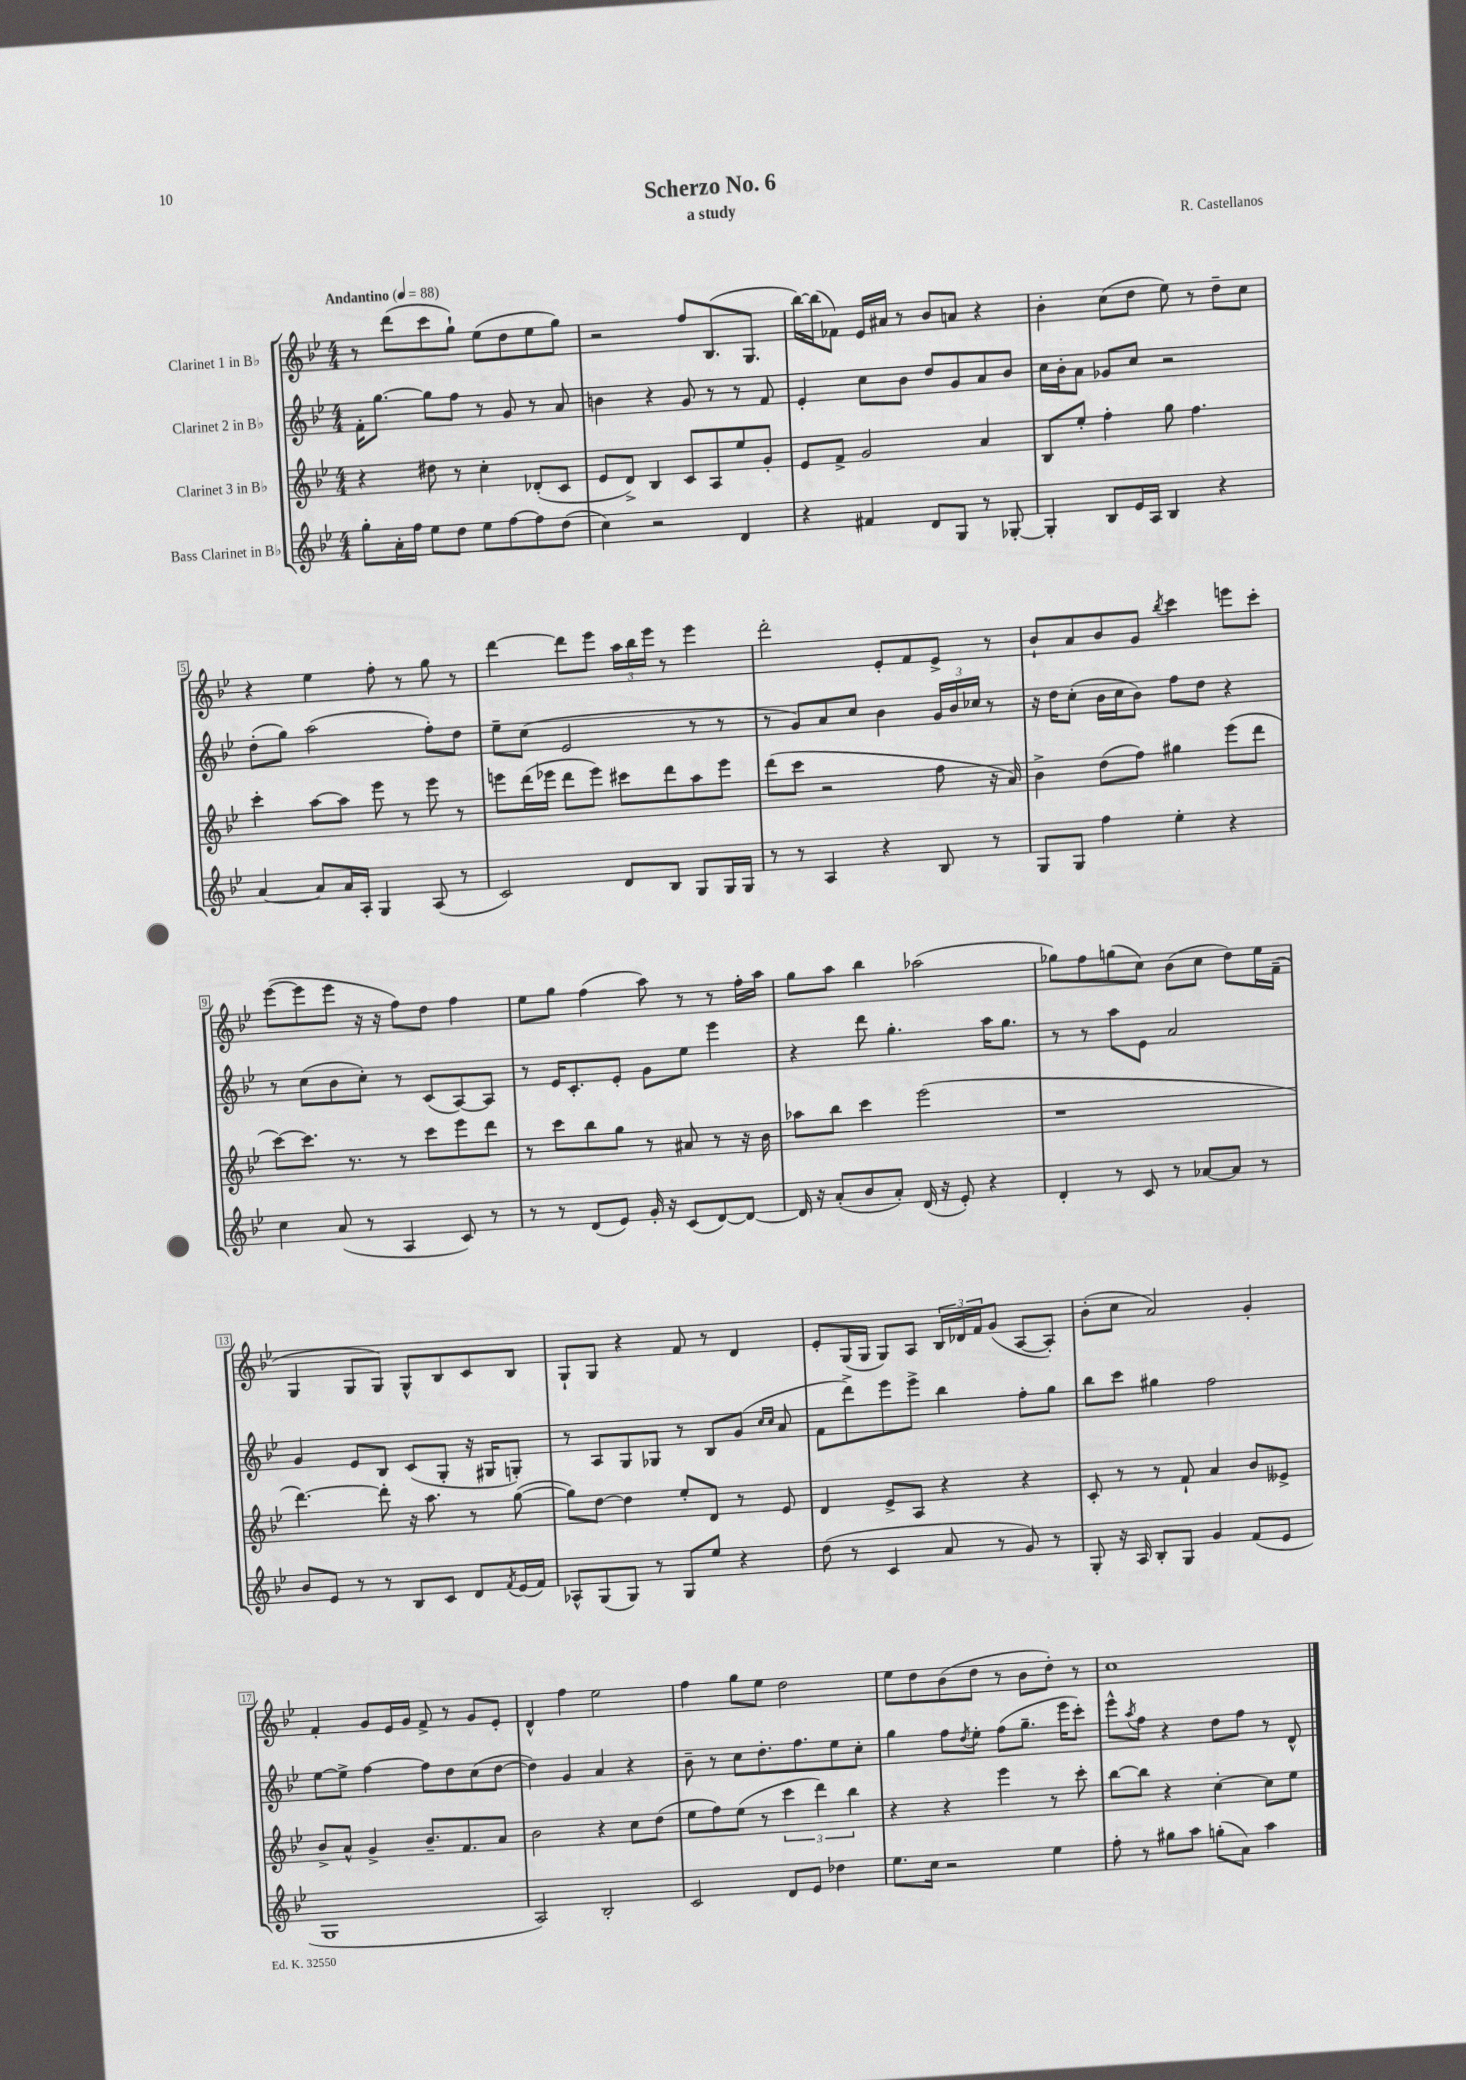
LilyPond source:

\header { title = "Scherzo No. 6" composer = "R. Castellanos" subtitle = "a study" }
<<
\new StaffGroup <<
\new Staff = "s0" \with { instrumentName = "Clarinet 1 in Bb" } {
    \clef treble \key bes \major \numericTimeSignature \time 4/4 \tempo "Andantino" 4 = 88
    r8 d'''8( c'''8 g''8-!) ees''8( d''8 ees''8 g''8) |
    r2 f''8 bes8.( g8. |
    bes''16~) bes''16( fes'8) ees'16 ais'16 r8 bes'8 a'8 r4 |
    bes'4-. c''8( d''8 ees''8) r8 d''8-- c''8 |
    r4 ees''4 f''8-. r8 g''8 r8 |
    d'''4~ d'''8 ees'''8 \tuplet 3/2 { a''16 bes''16 ees'''16 } r8 ees'''4 |
    d'''2-. ees'8-. f'8 ees'8-> r8 |
    bes'8-! a'8 bes'8 g'8 \acciaccatura { bes''8 } c'''4 e'''8 c'''8-. |
    ees'''8~( ees'''8 ees'''8 r16 r16 f''8) d''8 f''4 |
    ees''8 g''8 f''4( a''8) r8 r8 f''16-. a''16 |
    g''8 a''8 bes''4 aes''2( |
    ges''8) f''8 g''8( c''8) bes'8( c''8 d''8) ees''16 f'16--( |
    g4 g8 g8) g8-^ bes8 c'8 bes8 |
    g8-! g8 r4 f'8 r8 d'4 |
    ees'8-. g16( g16 g8) a8 \tuplet 3/2 { bes16 des'16 f'16 } g'8( a8~ a8-.) |
    bes'8-.( c''8 a'2) g'4-. |
    f'4-. g'8 ees'16 g'16 f'8-> r8 g'8 ees'8-. |
    d'4-^ f''4 ees''2 |
    f''4 g''8 ees''8 d''2 |
    ees''8 d''8 bes'8( d''8 r8 bes'8 d''8-.) r8 |
    c''1 \bar "|." |
}
\new Staff = "s1" \with { instrumentName = "Clarinet 2 in Bb" } {
    \clef treble \key bes \major \numericTimeSignature \time 4/4
    f'16-. g''8.~ g''8 f''8 r8 g'8 r8 a'8 |
    b'4 r4 g'8 r8 r8 f'8 |
    ees'4-. c''8 bes'8 d''8 g'8 a'8 bes'8 |
    c''16 bes'16-. a'8 ges'8 c''8 r2 |
    d''8-.( g''8) a''2( f''8-.) d''8 |
    ees''8-- c''8( ees'2 r8 r8 |
    r8 g'8) a'8 c''8 bes'4 \tuplet 3/2 { g'16 bes'16 ces''16 } r8 |
    r16 d''16 c''8-.( bes'16 c''16 bes'8) f''8 d''8 r4 |
    r8 c''8( bes'8 c''8-.) r8 c'8( a8~) a8 |
    r8 ees'16 c'8.-. ees'8-. g'8 ees''8 ees'''4 |
    r4 d'''8 g''4.-. a''16 g''8. |
    r8 r8 a''8 ees'8 a'2 |
    g'4 ees'8 bes8 c'8( g8-. r16 gis16 g8-.) |
    r8 a8 g8 ges8 r8 bes8 g'8( \grace { c''16 c''16 } a'8 |
    f'8 d'''8->) ees'''8 ees'''8-> bes''4 f''8-. g''8 |
    bes''8 c'''8 gis''4 f''2 |
    ees''8~ ees''8-> f''4~ f''8 d''8 c''8( d''8~ |
    d''4) g'4 a'4 r4 |
    bes'8-- r8 c''8 d''8.-. f''8. ees''8 c''8-. |
    g''4 f''8 \acciaccatura { d''8 } ees''8-. f''8( g''8.-- ees'''16 c'''8-.) |
    ees'''8-^ \acciaccatura { a''8 } f''8 r4 d''8 f''8 r8 d'8-^ \bar "|." |
}
\new Staff = "s2" \with { instrumentName = "Clarinet 3 in Bb" } {
    \clef treble \key bes \major \numericTimeSignature \time 4/4
    r4 dis''8 r8 c''4-. des'8-.( c'8 |
    ees'8 d'8->) bes4 c'8 a8 ees''8 g'8-. |
    ees'8 f'8-> g'2 a'4 |
    bes8 ees''8-. f''4-. g''8 f''4. |
    c'''4-. a''8~ a''8 ees'''8 r8 ees'''8 r8 |
    e'''8 d'''16( ees'''16 d'''8 ees'''8) cis'''8 d'''8 a''8 ees'''8 |
    d'''8( c'''8 r2 f''8 r16 a'16) |
    bes'4-> d''8( f''8) gis''4 ees'''8( d'''8 |
    c'''8~) c'''8. r8. r8 c'''8 ees'''8 d'''8 |
    r8 c'''8 bes''8 g''8 r8 ais'8 r8 r16 bes'16 |
    aes''8 bes''8 c'''4 ees'''2( |
    r1 |
    d'''4.~) d'''8-. r16 a''8. r8 g''8~( |
    g''8) d''8~ d''4 ees''8-. d'8 r8 ees'8 |
    d'4 ees'8-> a8 r4 r4 |
    c'8-. r8 r8 f'8-! a'4 bes'8 eeses'8-> |
    bes'8-> a'8-^ g'4-> bes'8.-- f'8. a'8 |
    bes'2 r4 c''8 d''8( |
    ees''8 f''8) ees''8( r8 \tuplet 3/2 { c'''4 d'''4) bes''4 } |
    r4 r4 ees'''4 r8 c'''8-. |
    bes''8~ bes''8 r4 c''4~-. c''8 ees''8 \bar "|." |
}
\new Staff = "s3" \with { instrumentName = "Bass Clarinet in Bb" } {
    \clef treble \key bes \major \numericTimeSignature \time 4/4
    g''8-. a'16-. f''16 ees''8 d''8 ees''8 f''8~ f''8 d''8( |
    c''4) r2 d'4 |
    r4 fis'4 d'8 g8 r8 ges8~-. |
    ges4-. bes8 ees'16 a16 bes4 r4 |
    a'4~ a'8 a'16 a16-. g4 a8( r8 |
    c'2) d'8 bes8 g8 g16 g16 |
    r8 r8 a4 r4 bes8 r8 |
    g8 g8 f''4 ees''4-. r4 |
    c''4 a'8( r8 a4 c'8) r8 |
    r8 r8 d'8( ees'8) g'16-. r16 c'8( d'8~) d'8~ |
    d'16 r16 a'8-.( bes'8 a'8-.) d'16( r16 ees'8-.) r4 |
    d'4-. r8 c'8 r8 aes'8~ aes'8 r8 |
    bes'8 ees'8 r8 r8 bes8 c'8 d'8 \acciaccatura { f'8 } ees'16( f'16) |
    aes8-^ g8( g8) r8 g8 ees''8 r4 |
    d''8( r8 c'4 a'8 r8 g'8) r8 |
    g8-. r16 a16 bes8-. g8 g'4 f'8( ees'8 |
    g1 |
    a2) bes2-. |
    c'2 d'8 ees'8 des''4 |
    ees''8. c''16 r2 ees''4 |
    f''8-. r8 gis''8 a''8 g''8-.( a'8) a''4 \bar "|." |
}
>>
>>
\layout { \context { \Score \override BarNumber.stencil = #(make-stencil-boxer 0.1 0.3 ly:text-interface::print) } }
